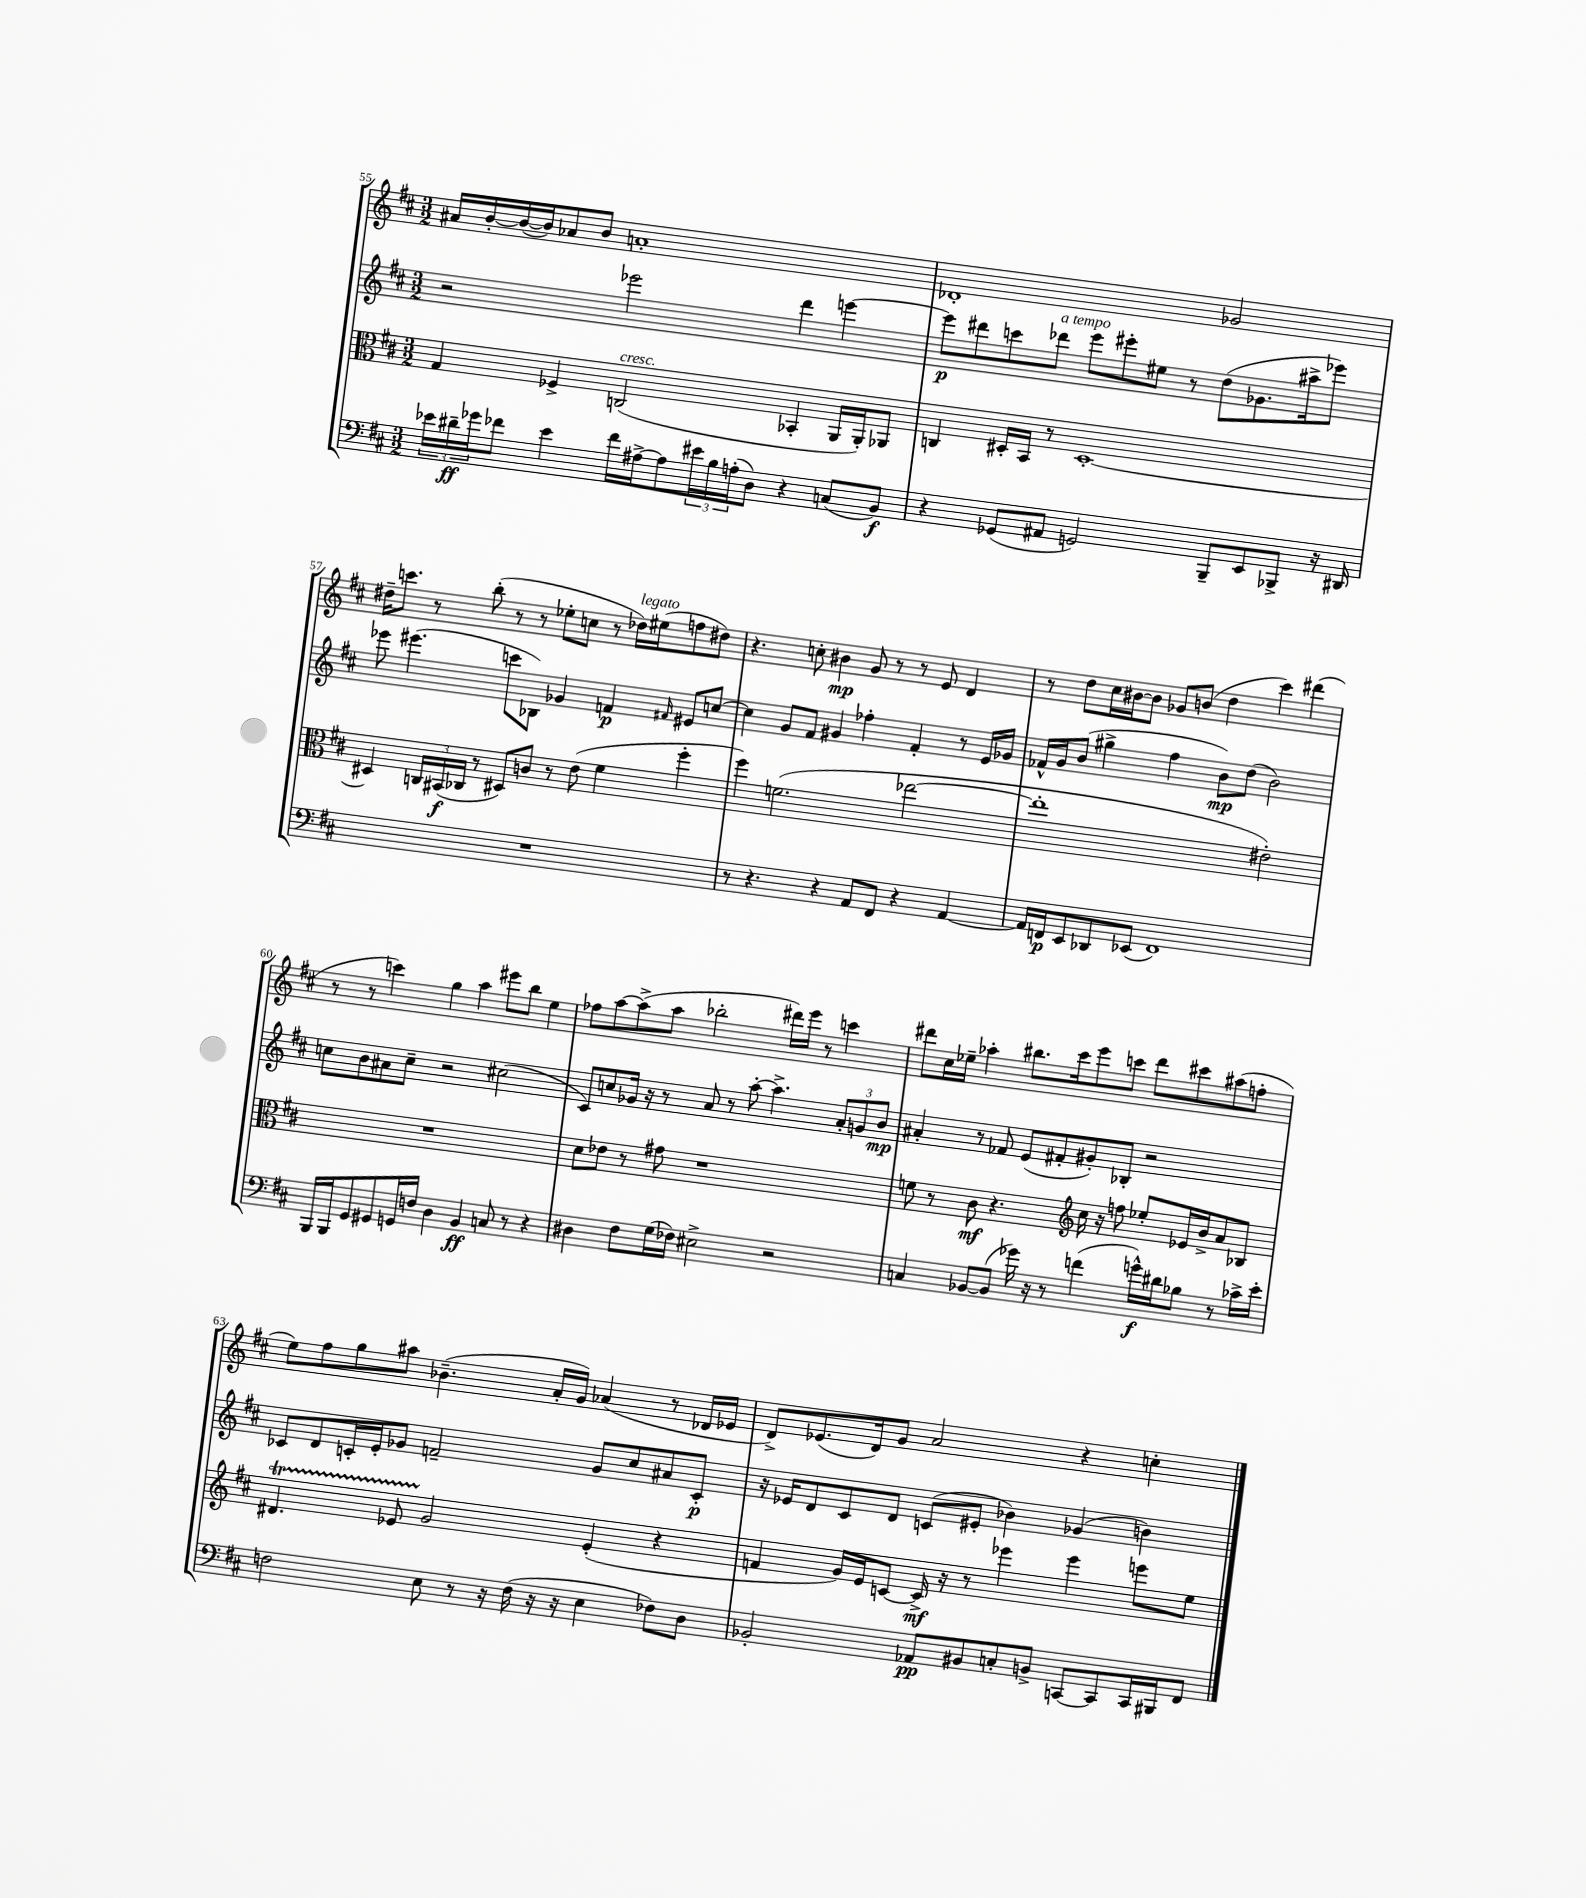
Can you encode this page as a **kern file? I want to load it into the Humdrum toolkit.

**kern	**kern	**kern	**kern
*staff4	*staff3	*staff2	*staff1
*clefF4	*clefC3	*clefG2	*clefG2
*k[f#c#]	*k[f#c#]	*k[f#c#]	*k[f#c#]
*M3/2	*M3/2	*M3/2	*M3/2
24e-\LL	4G/	2r	16a#/LL
24d#~\	.	.	.
.	.	.	[16b'/
24g-\J	.	.	.
8f-\J	.	.	(16b/_
.	.	.	16b/]J)
4e-\	4F-^/	.	8a-/
.	.	.	8b/J
16f-\LL	(2C/	2eee-\	1a'
[16A#^\J	.	.	.
8A#\]	.	.	.
24e#\L	.	.	.
24B\	.	.	.
(24A'\J	.	.	.
8D\J)	.	.	.
4r	4BB-'/	4ddd\	.
(8C/L	16AA/LL	[4eee\	.
.	16AA'/J)	.	.
8BB/J)	8AA-/J	.	.
=	=	=	=
4r	4C/	8eee\]L	1d-'
.	.	8ddd#\	.
(8GG-/L	16D#'/LL	8ccc\	.
.	16BB/JJ	.	.
8AA#/J	8r	8ddd-\J	.
2GG/)	[1D#'	8eee\L	.
.	.	8eee#'\	.
.	.	8ee#\J	.
.	.	8r	.
8BBB~/L	.	(8dd\L	2g-/
8EE/	.	8.g-\	.
8BBB-^/J	.	.	.
.	.	16aa#^\k	.
16r	.	8eee-\J)	.
16DD#/	.	.	.
=	=	=	=
1.r	4D#/]	8eee-\	16dd#~\LK
.	.	.	8.ccc\J
.	.	(4.eee#\	.
.	24C/LL	.	8r
.	(24BB#/	.	.
.	24C-/JJ	.	.
.	8r	.	(8bb'\
.	8D#/L)	8ccc\L	8r
.	8c/J	8B-\J)	8r
.	8r	4g-/	8ee-'\L
.	(8e\	.	8cc\J
.	4f#\	4f/	8r
.	.	.	16dd-\LL)
.	.	.	(16ee#\J
.	.	16qqf#/	.
.	4ff#'\	8e#/L	8ff\
.	.	[8cc/J	8dd#\J)
=	=	=	=
8r	4ff#\)	4cc\]	4.r
4.r	.	.	.
.	(2.f\	8g/L	.
.	.	8f#/J	8cc'\
4r	.	4g#/	4b#\
8AA/L	.	4ff-'\	8g/
8FF#/J	.	.	8r
4r	[2ee-\	4f#'/	8r
.	.	.	8e/
[4AA/	.	8r	4d/
.	.	16e/LL	.
.	.	16g-/JJ	.
=	=	=	=
16AA/]LL	1ee-']	16f-^^/LL	8r
16FF/J	.	16g/J	.
8EE/	.	(8b/J	8dd\L
8DD-/	.	4gg#^\	16cc#\L
.	.	.	[16b#\J
(8EE-/J	.	.	8b#\]J
1FF)	.	4ff#\	8g-/L
.	.	.	(8b/J
.	.	8b\L)	4dd\
.	.	(8dd\J	.
.	2e#'\)	2b\)	4ccc#\)
.	.	.	(4ddd#\
=	=	=	=
16BBB/LL	1.r	8cc\L	8r
16BBB/J	.	.	.
8GG/	.	8b\	8r
8GG#/	.	8a#\	4ccc\)
16GG/L	.	8cc~\J	.
16F/JJ	.	.	.
4D\	.	2r	4gg\
4BB/	.	.	4aa\
8C/	.	(2cc#\	8eee#\L
8r	.	.	8bb\J
4r	.	.	4ee\
=	=	=	=
4D#\	8d\L	8c#/L)	8ff-\L
.	8e-\J	8cc/	[8aa\
8F#\L	8r	16g-/Jk	(8aa^\]
.	.	16r	.
(16G\L	8g#\	8r	8aa\J
16F-\JJ)	.	.	.
2E#^\	1r	8a/	2bb-'\
.	.	8r	.
.	.	[8aa'\	.
.	.	4.aa^\]	.
2r	.	.	16ddd#\LL)
.	.	.	16eee\JJ
.	.	.	8r
.	.	12a'/L	4ccc\
.	.	12g/	.
.	.	12b/J	.
=	=	=	=
4C/	8f\	4a#'/	8ddd#\L
.	8r	.	16cc#\L
.	.	.	16ee-~\JJ
[8BB-/L	8c#\	8r	4aa-'\
(8BB-/]J	4.r	8f-/	.
16g-\)	.	(8e/L	8.bb#\L
16r	.	.	.
8r	.	8f#'/	.
.	.	.	16ccc#\k
*	*clefG2	*	*
(4f\	16cc#\	8g#'/)	8eee\
.	16r	.	.
.	8ff\	8B-'/J	8ccc\J
16g^^\LL)	8ee-'/L	2r	8ddd#\L
16d#\J	.	.	.
8B-\J	16e-/L	.	8ccc#\
.	16b^/J	.	.
8r	8a/	.	(8aa#\
16c-^\LL	8B-/J	.	8ff'\J
16e'\JJ	.	.	.
=	=	=	=
2F\	4.d#/	8c-/L	8ee\L)
.	.	8d/	8ff#\
.	.	16c'/L	8gg\
.	.	16e'/J	.
.	8e-/	8g-/J	8aa#\J
8E\	2g/	2f~/	(4.b-~\
8r	.	.	.
16r	.	.	.
(16F\	.	.	.
16r	.	.	16a'/LL
16r	.	.	16g/JJ)
4E\	(4e-'/	8g-/L	(4a-/
.	.	8cc#/	.
8F-\L)	4r	8a#/	8r
8D\J	.	8c'/J	16d-/LL
.	.	.	16e-/JJ
=	=	=	=
2BB-'/	4f/	16r	8d^/L)
.	.	16e-/LK	.
.	.	8d/	(8.e-/
.	16g/LL)	8c#/	.
.	16e/J	.	16d/k)
.	[8c/J	8d/J	8g/J
8AA-/L	16c^/]	(8c/L	2a/
.	16r	.	.
8BB#/	8r	8e#'/J	.
8C'/	4eee-\	4b-\)	.
8BB^/J	.	.	.
[8CC/L	4eee-\	(4g-/	4r
8CC/]	.	.	.
16CC/L	8eee\L	4b\)	4cc'\
16BBB#/J	.	.	.
8FF#/J	8ee\J	.	.
==	==	==	==
*-	*-	*-	*-
